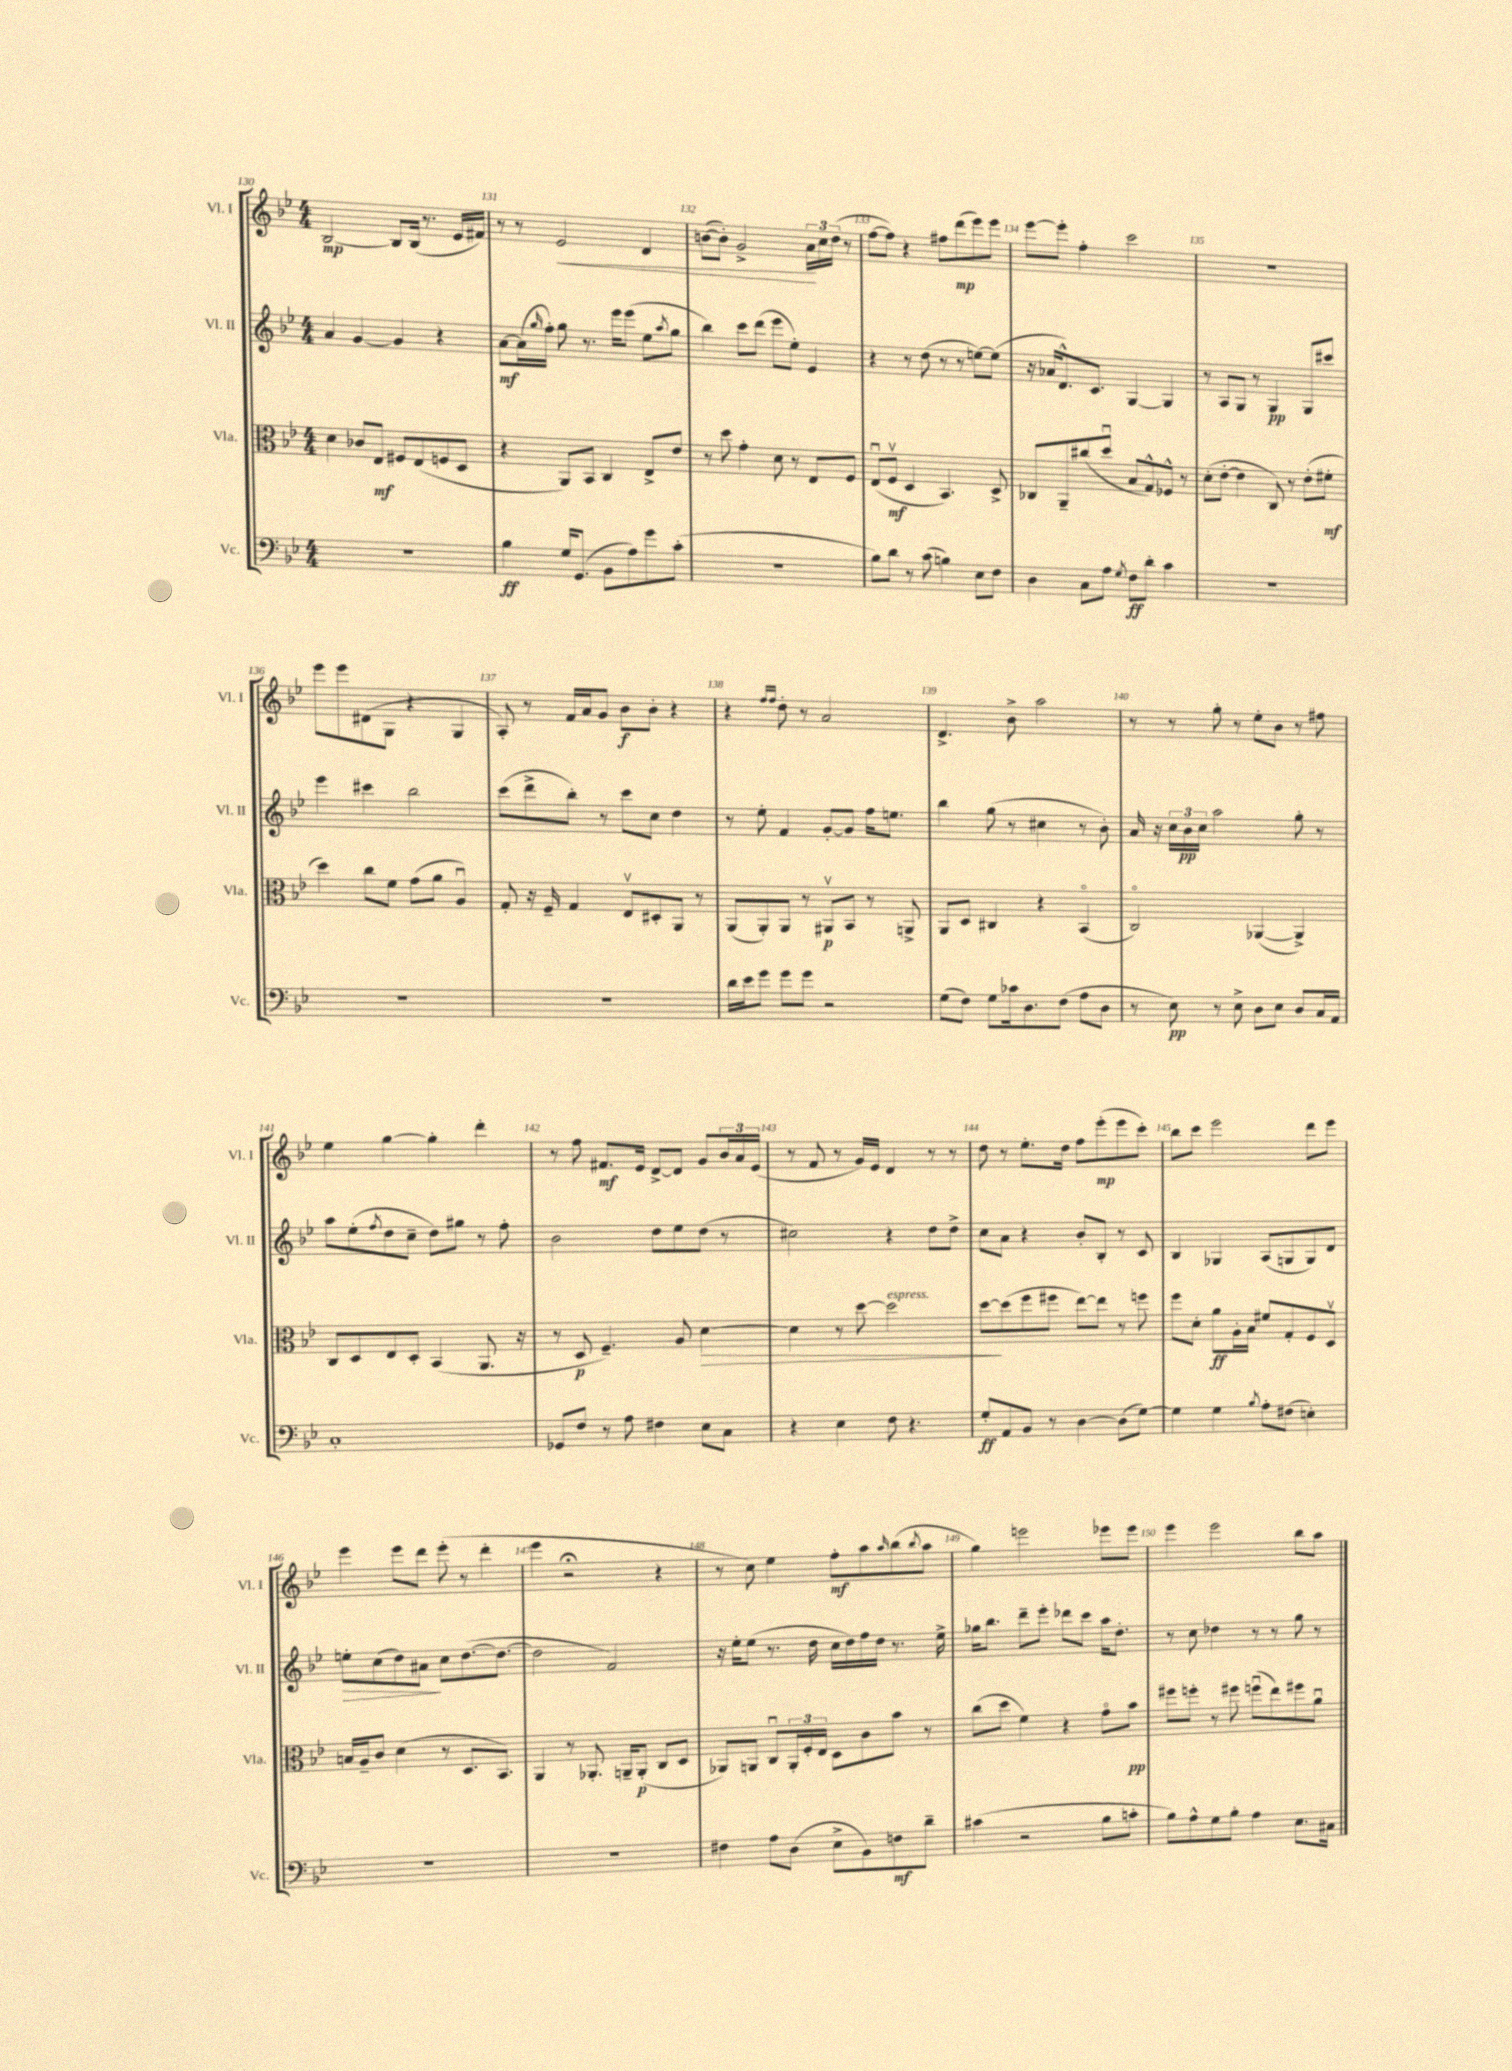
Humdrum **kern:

**kern	**kern	**kern	**kern
*staff4	*staff3	*staff2	*staff1
*clefF4	*clefC3	*clefG2	*clefG2
*k[b-e-]	*k[b-e-]	*k[b-e-]	*k[b-e-]
*M4/4	*M4/4	*M4/4	*M4/4
1r	4d\	4a/	[2B-/
.	8c-/L	[4g/	.
.	8E-/J	.	.
.	8F#/L	4g/]	8B-/]L
.	(8E-/	.	(16B-/Jk
.	.	.	8.r
.	8F/	4r	.
.	8D/J	.	16e-/LL
.	.	.	16f#/JJ)
=	=	=	=
4B-\	4r	[8a\L	8r
.	.	(16a\]L	8r
.	.	16qqgg/	.
.	.	16ff'\JJ)	.
16G/LK	8AA/L)	8gg\	2e-/
(8.GG/J	.	.	.
.	8BB-/J	8.r	.
8BB-\L	4C/	.	.
.	.	16eee-\LK	.
8A\)	.	(8eee-\J	.
8g\	8E-^/L	8ee-\L	4d/
.	.	8qaa/	.
(8c'\J	8e-/J	8gg\J	.
=	=	=	=
1r	8r	4bb-\)	([8b\L
.	8dd\	.	8b'\]J)
.	4g'\	8ccc\L	2g^/
.	.	(8ddd\J	.
.	8d\	8eee-\L	.
.	8r	8ee-'\J)	.
.	8E-/L	4e-/	24a\LL
.	.	.	24cc\
.	.	.	(24dd\JJ
.	8F/J	.	8r
=	=	=	=
8B-\L)	(8E-u/L	4r	[8ff\L
8d\J	8Fv/J	.	8ff\]J)
8r	4D/	8r	4r
(8c\	.	(8dd\	.
4B\)	4.BB-/)	8r	8ff#\L
.	.	8r	(8ddd\
8E-\L	.	[8ee\L)	8eee-\)
8F\J	8D^/	(8ee\]J	8eee-\J
=	=	=	=
4D\	8C-/L	16r	[8eee-\L
.	.	16a-/LK	.
.	8AA~/	8.d^^/)	8eee-'\]J
8C\L	(8cc#/	.	4ff'\
.	.	8.c/J	.
8A\J	8ddu/J	.	.
8qG/	.	.	.
8F\L	8B-/L	[4G/	2ccc\
8d'\J	8G^^/)	.	.
4c\	8F-^^/J	4G/]	.
.	8r	.	.
=	=	=	=
1r	(8d'\L	8r	1r
.	[8e-'\J	8A/L	.
.	4e-\]	8G/J	.
.	.	8r	.
.	8C/)	4G/	.
.	8r	.	.
.	(8e-'\L	8G/L	.
.	8f#'\J	8ccc#/J	.
=	=	=	=
1r	4dd\)	4eee-\	8eee-\L
.	.	.	8eee-\
.	8cc\L	4ccc#\	(8d#\
.	8f\J	.	8G\J
.	(8g\L	2bb-\	4r
.	8a\J	.	.
.	4Au/)	.	4G/
=	=	=	=
1r	8G'/	(8ccc\L	8A'/)
.	16r	8ddd^\	8r
.	16F~/	.	.
.	4G/	8bb-'\J)	16f/LL
.	.	.	16a/J
.	.	8r	8g/J
.	8E-v/L	8ccc\L	8b-\L
.	8D#'/	8cc\J	8b-'\J
.	8AA/J	4dd\	4r
.	8r	.	.
=	=	=	=
16d\LL	(8AA/L	8r	4r
16e-\J	.	.	.
8g\J	8AA'/)	8ee-'\	.
.	.	.	16qqff/LL
.	.	.	16qqff/JJ
8g\L	8AA/J	4f/	8dd'\
8g\J	8r	.	8r
2r	8AA#v/L	[8g'/L	2a/
.	8BB-/J	8g/]J	.
.	8r	16ff\LK	.
.	.	8.ee\J	.
.	8AA^/	.	.
=	=	=	=
(8G\L	8AA/L	4bb-\	4.d^/
8F\J)	8D/J	.	.
8G\L	4C#/	(8gg\	.
16c-\k	.	8r	8b-^\
8.D\	.	.	.
.	4r	4cc#\	2aa\
(8F\J	.	.	.
8A\L	(4BB-o/	8r	.
8D\J	.	8b-'\)	.
=	=	=	=
8r	2Co/)	16a/	8r
.	.	16r	.
8E-\)	.	24cc\LL	8r
.	.	24b-\	.
.	.	24cc\JJ	.
8r	.	2aa\	8gg'\
8E-^\	.	.	8r
8D\L	([4AA-/	.	8ee-'\L
8E-\J	.	.	8b-\J
8D/L	4AA-^/])	8gg'\	8r
16C/L	.	8r	8ff#\
16AA/JJ	.	.	.
=	=	=	=
1C'	8C/L	8aa\L	4ee-\
.	8D/	(8ee-'\	.
.	.	8qff/	.
.	8E-/	8dd\	[4gg\
.	8D'/J	8cc~\J	.
.	(4BB-/	8dd\L)	4gg'\]
.	.	8gg#\J	.
.	8.AA/	8r	4ddd'\
.	.	8ff'\	.
.	16r	.	.
=	=	=	=
8GG-/L	8r	2b-\	8r
8F/J	8D/	.	8ff\
8r	4.F~/)	.	8.f#/L
8A\	.	.	.
.	.	.	16e-/Jk
4F#\	.	8dd\L	[8d^/L
.	8A/	8ee-\	8d/]J
8E-\L	[4d\	(8dd\J	8g/L
8C\J	.	8r	24b-/L
.	.	.	24a/
.	.	.	(24e-/JJ
=	=	=	=
4r	4d\]	2cc#\)	8r
.	.	.	8f/
4E-\	8r	.	8r
.	[8dd\	.	16g/LL)
.	.	.	16e-/JJ
8F\	2dd\]	4r	4d/
4.r	.	.	.
.	.	8dd\L	8r
.	.	8dd^\J	8r
=	=	=	=
8G'/L	[8dd\L	8cc\L	8dd\
8AA/	(8dd\]	8a\J	8r
8BB-/J	8ff\	4r	8.ee-'\L
8r	8ff#\J	.	.
.	.	.	16dd\Jk
[4D\	[8ee-\L)	8b-'/L	8ff\L
.	8ee-\]J	8B-'/J	(8eee-'\
(8D\]L	8r	8r	8eee-\
[8G\J)	8ff\	8c/	8ccc'\J)
=	=	=	=
4G\]	8ff\L	4B-/	8bb-\L
.	8d'\J	.	8ccc\J
4G\	8a\L	4G-/	2eee-\
.	16A'\L	.	.
.	16B-\JJ	.	.
8qB-/	.	.	.
8A'\L	8f#/L	(8A/L	.
(8F#\J	8G'/	8G/	.
4E'\)	8F/	8G/)	8ddd\L
.	8Dv/J	8d/J	8eee-\J
=	=	=	=
1r	16B/LL	8ee'\L	4eee-\
.	16A~/J	.	.
.	8c/J	(8cc\	.
.	(4d\	8dd\)	8eee-\L
.	.	8a#\J	8ddd\J
.	8r	8cc\L	(8eee-'\
.	8.D/L	([8.dd\	8r
.	.	.	4ddd'\
.	8.BB-/J)	8.dd\_J	.
=	=	=	=
1r	4AA/	2dd\]	4eee-\
.	8r	.	2r;
.	8.AA-'/	.	.
.	.	2f/)	.
.	16AA~/LK	.	.
.	(8AA'/J	.	.
.	8C/L	.	4r
.	8D/J	.	.
=	=	=	=
4F#\	8AA-/L)	16r	8r
.	.	16ee-'\LK	.
.	8AA/J	(8ee-\J	8cc\)
8A\L	8Cu/L	8.r	4ee-\
(8D\J	24AA'/L	.	.
.	24F'/	.	.
.	.	16dd\	.
.	24E-/JJ	.	.
8E-^\L	8D\L	16cc\LL	8ff'\L
.	.	16dd\)	.
8BB-\)	8c\	16ff\	8aa\
.	.	16dd\JJ	.
.	.	.	16qqaa/
8F\	8b-\J	8.r	(8bb-\
.	.	.	8qbb-/
8d~\J	8r	.	8aa\J
.	.	16ee-^\	.
=	=	=	=
(4c#\	(8cc\L	16gg-\LK	4gg\)
.	.	8.bb-\J	.
.	8dd\J	.	.
2r	4f\)	8ddd~\L	2eee\
.	.	8eee-'\J	.
.	4r	8ddd-\L	.
.	.	8ccc\J	.
8B-\L	8go\L	16aa\LK	8eee-\L
.	.	8.dd'\J	.
8c'\J	8b-\J	.	8eee-\J
=	=	=	=
8B-\L)	8ff#\L	8r	4eee-\
8A^^\	8ff'\J	8cc\	.
8G\	8r	4dd-\	2eee-\
8B-'\J	8ff#\	.	.
4A\	(8ffu\L	8r	.
.	8ee-\)	8r	.
8.E-\L	8ff#\	8gg\	8bb-\L
.	8au\J	8r	8aa\J
16C#\Jk	.	.	.
==	==	==	==
*-	*-	*-	*-
